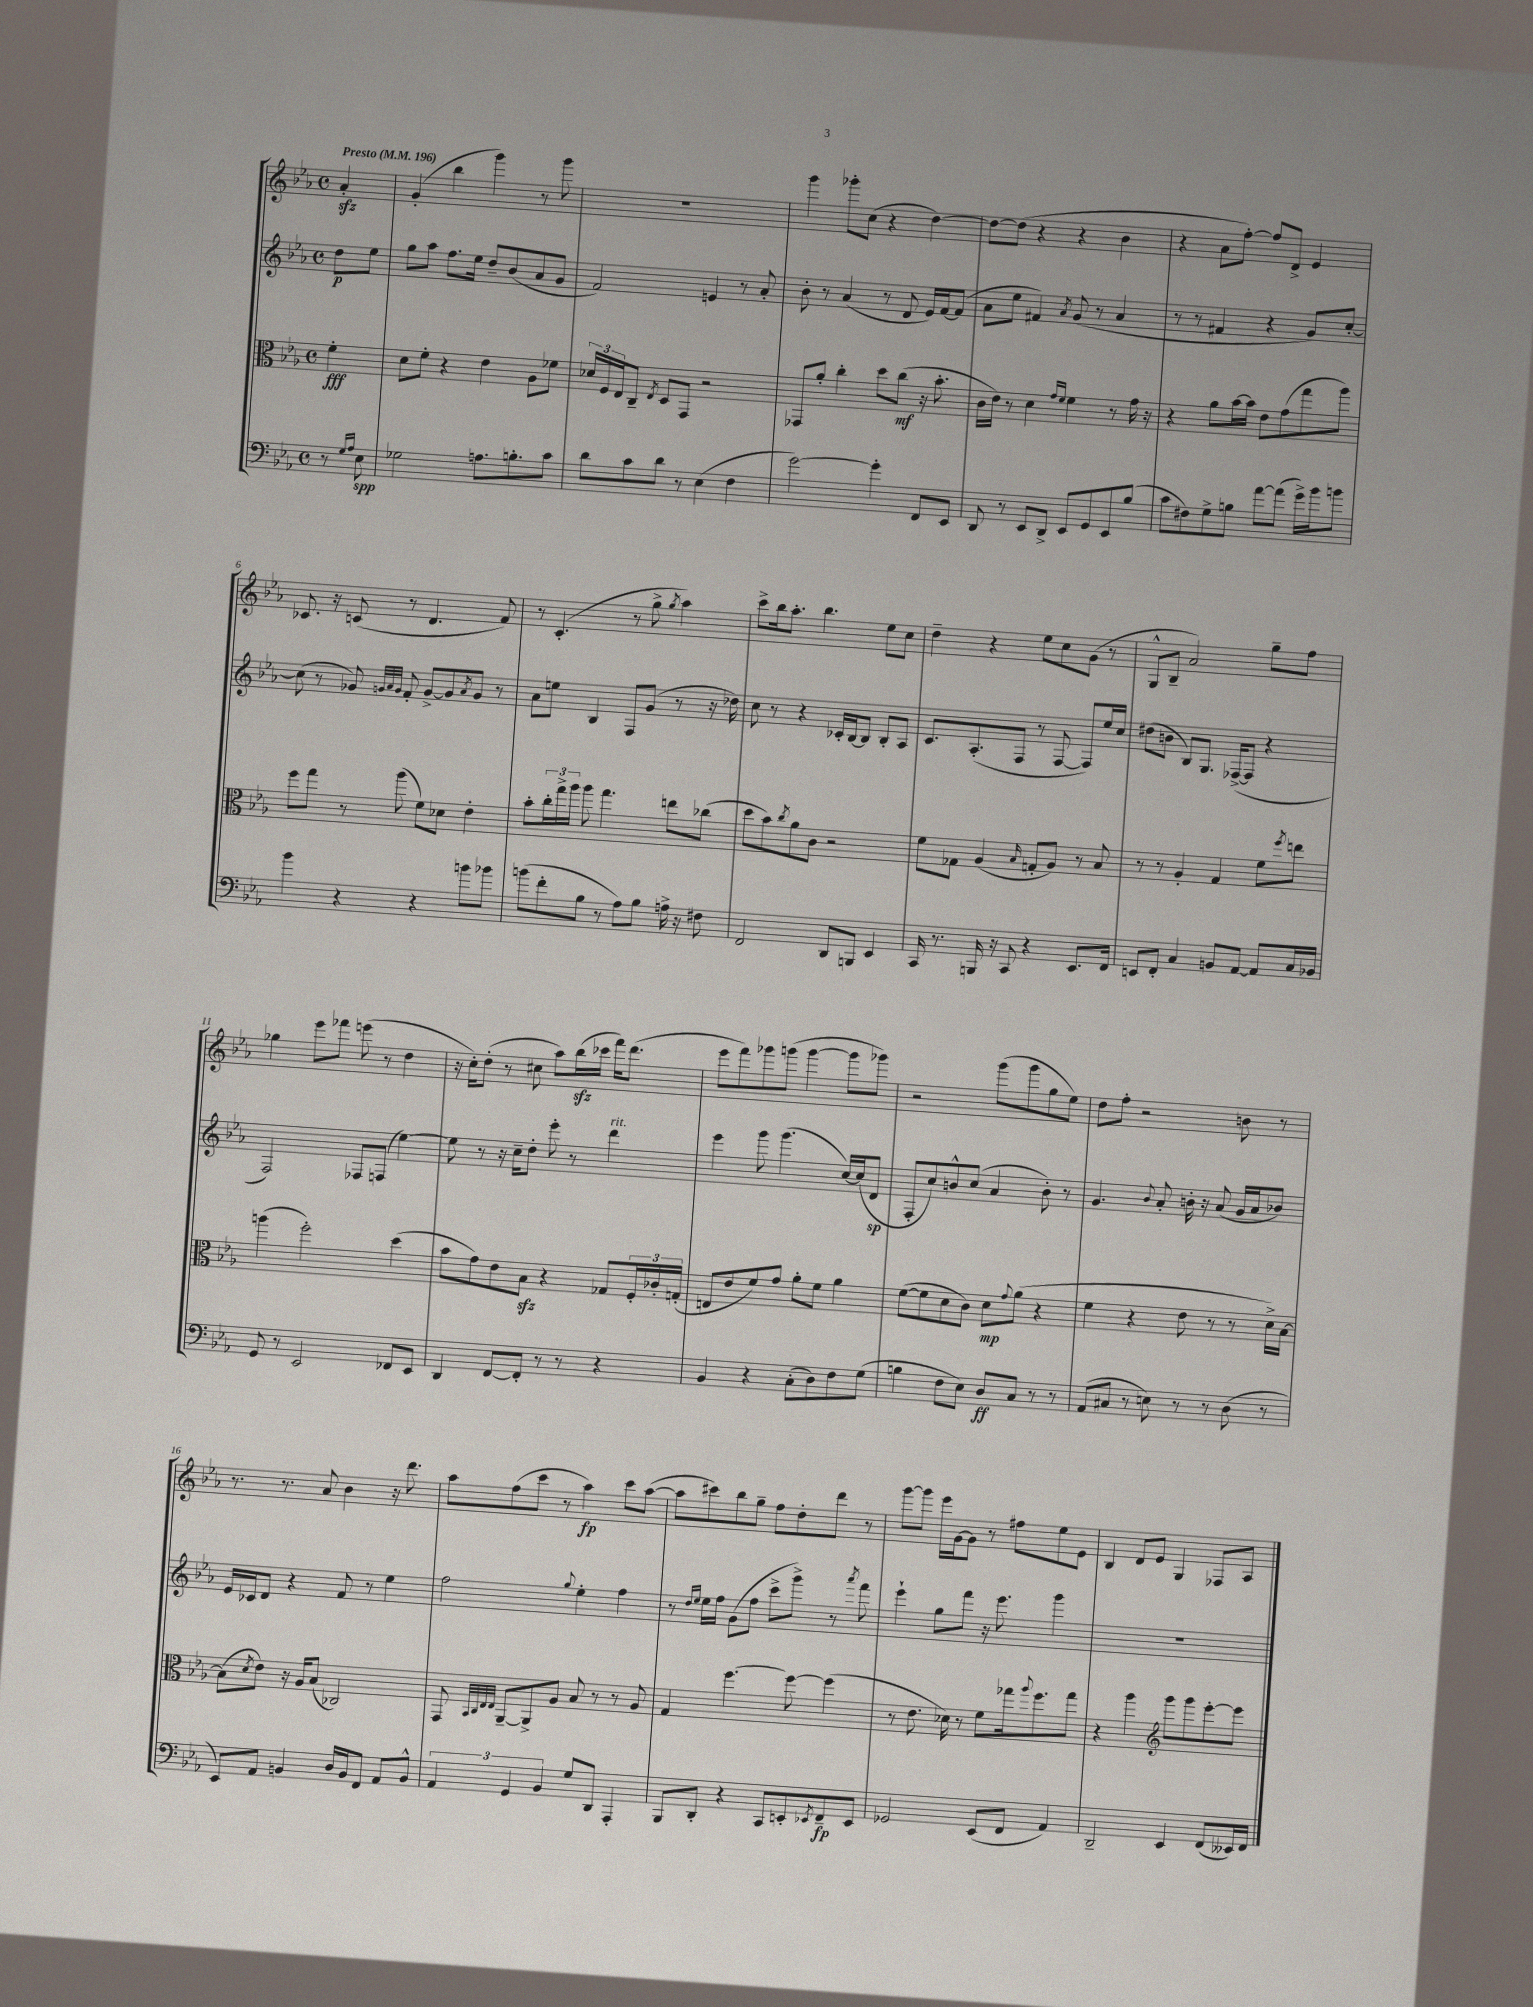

**kern	**dynam	**kern	**dynam	**kern	**dynam	**kern	**dynam
*part4	*part4	*part3	*part3	*part2	*part2	*part1	*part1
*staff4	*staff4	*staff3	*staff3	*staff2	*staff2	*staff1	*staff1
*clefF4	*	*clefC3	*	*clefG2	*	*clefG2	*
*k[b-e-a-]	*	*k[b-e-a-]	*	*k[b-e-a-]	*	*k[b-e-a-]	*
*M4/4	*	*M4/4	*	*M4/4	*	*M4/4	*
*met(c)	*	*met(c)	*	*met(c)	*	*met(c)	*
*MM196	*	*MM196	*	*MM196	*	*MM196	*
=	=	=	=	=	=	=	=
!	!	!	!	!	!	!LO:TX:a:B:t=Presto	!
8r	.	4f'\	fff	8dd\L	p	4a-zz'/	.
16qqG/LL	.	.	.	.	.	.	.
16qqA-/JJ	.	.	.	.	.	.	.
8E-\	spp	.	.	8ee-\J	.	.	.
=1	=1	=1	=1	=1	=1	=1	=1
2G-X\	.	8d\L	.	8gg\L	.	(4g'/	.
.	.	8f'\J	.	8aa-\J	.	.	.
.	.	4r	.	8.ff\L	.	4bb-\	.
.	.	.	.	16ee-\Jk	.	.	.
8.An\L	.	4e-\	.	8dd~/L	.	4ggg\)	.
.	.	.	.	(8b-/	.	.	.
8.Bn'\	.	.	.	.	.	.	.
.	.	8A-\L	.	8a-/	.	8r	.
8c\J	.	8f-X\J	.	8g/J	.	8ggg\	.
=2	=2	=2	=2	=2	=2	=2	=2
8d\L	.	24d-X/LL	.	2f/)	.	1r	.
.	.	24F/	.	.	.	.	.
.	.	24E-/J	.	.	.	.	.
8c\	.	8C~/J	.	.	.	.	.
.	.	8qE-/	.	.	.	.	.
8d\J	.	8D/L	.	.	.	.	.
8r	.	8GG/J	.	.	.	.	.
(4E-\	.	2r	.	4en/	.	.	.
4F\	.	.	.	8r	.	.	.
.	.	.	.	8a-'/	.	.	.
=3	=3	=3	=3	=3	=3	=3	=3
[2g\)	.	8GG-X/L	.	8b-'\	.	4ggg\	.
.	.	8a-'/J	.	8r	.	.	.
.	.	4cc'\	.	(4a-/	.	8ggg-X'\L	.
.	.	.	.	.	.	(8cc\J	.
4g'\]	.	8dd\L	.	8r	.	4r	.
.	.	(8cc\J	mf	8d/	.	.	.
8FF/L	.	16r	.	16e-/LL)	.	[4dd\)	.
.	.	8.b-'\	.	[16f/J	.	.	.
8EE-/J	.	.	.	(8f/J]	.	.	.
=4	=4	=4	=4	=4	=4	=4	=4
8DD/	.	16c\LL	.	8a-\L	.	8dd\L_	.
.	.	16e-\JJ)	.	.	.	.	.
8r	.	8r	.	8ee-\J	.	(8dd\J]	.
8EE-/L	.	4d\	.	4f#X/)	.	4r	.
8DD^/J	.	.	.	.	.	.	.
.	.	16qqg/LL	.	.	.	.	.
.	.	16qqf/JJ	.	8qa-/	.	.	.
8EE-/L	.	4f\	.	(8g/	.	4r	.
8GG/	.	.	.	8r	.	.	.
8EE-/	.	8r	.	4a-/	.	4b-\	.
(8B-/J	.	16g\	.	.	.	.	.
.	.	16r	.	.	.	.	.
=5	=5	=5	=5	=5	=5	=5	=5
8c\L	.	4r	.	8r	.	4r	.
8F#X\)	.	.	.	8r	.	.	.
8G^\	.	8a-\L	.	4f#X/	.	8a-\L	.
8Bn\J	.	[16b-\L	.	.	.	[8ff'\J)	.
.	.	16b-\JJ]	.	.	.	.	.
[8a-\L	.	8e-\L	.	4r	.	8ff/L]	.
(8a-\J]	.	(8g\	.	.	.	8d^/J	.
16g^\LL)	.	8gg\	.	8g/L)	.	4e-/	.
16b-\J	.	.	.	.	.	.	.
8bn\J	.	8aa-\J)	.	[8cc'/J	.	.	.
!!LO:LB:g=z
=6	=6	=6	=6	=6	=6	=6	=6
4b-\	.	8ff\L	.	(8cc\]	.	8.c-X/	.
.	.	8gg\J	.	8r	.	.	.
.	.	.	.	.	.	16r	.
4r	.	8r	.	8g-X/)	.	(8cn/	.
.	.	.	.	32qqgn/LLL	.	.	.
.	.	.	.	32qqa-/	.	.	.
.	.	.	.	32qqg/JJJ	.	.	.
.	.	(8aa-\	.	8f'/	.	8r	.
4r	.	8f\L)	.	[8g^/L	.	4.d/	.
.	.	8d-X\J	.	8g/]	.	.	.
.	.	.	.	8qa-/	.	.	.
8bn\L	.	4e-'\	.	8g/J	.	.	.
8b-X\J	.	.	.	8r	.	8f/)	.
=7	=7	=7	=7	=7	=7	=7	=7
(8bn\L	.	8b-'\L	.	8a-\L	.	8r	.
8f'\	.	24cc'\L	.	8een\J	.	(4.c'/	.
.	.	24gg^\	.	.	.	.	.
.	.	24aa-\JJ	.	.	.	.	.
8B-\J	.	8aa-\	.	4B-/	.	.	.
8r	.	4.gg\	.	.	.	.	.
8A-\L)	.	.	.	8F/L	.	8r	.
8B-\J	.	.	.	(8g/J	.	8gg^\	.
.	.	.	.	.	.	8qgg/	.
16An^\	.	8een\L	.	8r	.	4aa-\)	.
16r	.	.	.	.	.	.	.
8F#X\	.	(8cc-X\J	.	16r	.	.	.
.	.	.	.	16dd-X\)	.	.	.
=8	=8	=8	=8	=8	=8	=8	=8
2FF/	.	8dd\L	.	8cc\	.	8ccc^\L	.
.	.	8b-\)	.	8r	.	16bb-\k	.
.	.	.	.	.	.	8.aa-'\J	.
.	.	8qcc/	.	.	.	.	.
.	.	8a-\	.	4r	.	.	.
.	.	8c\J	.	.	.	4.bb-\	.
8DD/L	.	2r	.	16c-X'/LL	.	.	.
.	.	.	.	[16B-/J	.	.	.
8BBBn/J	.	.	.	8B-/J]	.	.	.
4EE-/	.	.	.	8B-'/L	.	8ee-\L	.
.	.	.	.	8A-/J	.	8cc\J	.
=9	=9	=9	=9	=9	=9	=9	=9
16CC/	.	8f\L	.	8.c/L	.	4dd~\	.
8.r	.	.	.	.	.	.	.
.	.	8G-X\J	.	.	.	.	.
.	.	.	.	(8.A-'/	.	.	.
16BBBn/	.	(4A-/	.	.	.	4r	.
16r	.	.	.	.	.	.	.
8CC/	.	.	.	8F/J	.	.	.
.	.	16qqB-/	.	.	.	.	.
4r	.	8Gn'/L	.	8r	.	8ee-\L	.
.	.	8A-/J)	.	[8F/	.	8cc\	.
8.EE-/L	.	8r	.	8F/L])	.	(8g\J	.
.	.	8B-/	.	16ee-/L	.	8r	.
16FF/Jk	.	.	.	16cc/JJ	.	.	.
=10	=10	=10	=10	=10	=10	=10	=10
8EEn/L	.	8r	.	(8dd#X\L	.	8G^^/L	.
8FF'/J	.	8r	.	8bn\J	.	8B-~/J	.
4C/	.	4A-'/	.	8B-/L)	.	2a-/)	.
.	.	.	.	8.G/J	.	.	.
8BBn/L	.	4G/	.	.	.	.	.
.	.	.	.	([16F-X^/KL	.	.	.
[8AA-/J	.	.	.	8F-/J]	.	.	.
8AA-/L]	.	8f\L	.	4r	.	8gg~\L	.
.	.	8qff/	.	.	.	.	.
16C/L	.	8een\J	.	.	.	8ff\J	.
16BB-X/JJ	.	.	.	.	.	.	.
!!LO:LB:g=z
=11	=11	=11	=11	=11	=11	=11	=11
8GG/	.	(4aan\	.	2F/)	.	4gg-X\	.
8r	.	.	.	.	.	.	.
2EE-/	.	2ff'\)	.	.	.	8eee-\L	.
.	.	.	.	.	.	8fff-X\J	.
.	.	.	.	8F-X/L	.	(8eeen\	.
.	.	.	.	(8Fn/J	.	8r	.
8FF-X/L	.	(4dd\	.	[4ee-\)	.	4dd\	.
8EE-/J	.	.	.	.	.	.	.
=12	=12	=12	=12	=12	=12	=12	=12
4DD/	.	8b-\L	.	8ee-\]	.	16r	.
.	.	.	.	.	.	16cc'\KL)	.
.	.	8g\)	.	8r	.	(8dd'\J	.
[8FF/L	.	8e-\	.	16r	.	8r	.
.	.	.	.	16cc~\KL	.	.	.
8FF'/J]	.	8B-zz\J	.	8dd'\J	.	8cc#X\	.
8r	.	4r	.	8eee-'\	.	8aa-\L)	.
8r	.	.	.	8r	.	(16bb-zz\L	.
.	.	.	.	.	.	16ccc-X\JJ	.
!	!	!	!	!LO:TX:a:i:t=rit.	!	!	!
4r	.	8G-X/L	.	4ddd\	.	16fff\KL)	.
.	.	.	.	.	.	(8.ddd\J	.
.	.	24F'/L	.	.	.	.	.
.	.	24c-X'/	.	.	.	.	.
.	.	(24Gn'/JJ	.	.	.	.	.
=13	=13	=13	=13	=13	=13	=13	=13
4BB-/	.	8En/L	.	4eee-\	.	8eee-\L	.
.	.	8e-/	.	.	.	8fff\)	.
4r	.	8f/)	.	8ggg\	.	8ggg-X\	.
.	.	8g/J	.	(4.ggg\	.	(8gggn\J	.
(8C'\L	.	8a-'\L	.	.	.	[4ggg\	.
8D\)	.	8f\J	.	.	.	.	.
8F\	.	4a-\	.	[16cc/LL)	.	8ggg\L]	.
.	.	.	.	(16cc/J]	.	.	.
(8G\J	.	.	.	8d/J	sp	8ggg-X\J)	.
=14	=14	=14	=14	=14	=14	=14	=14
4Bn\	.	([8f\L	.	8F'/L	.	2r	.
.	.	8f\]	.	8cc/)	.	.	.
8F\L	.	8d\	.	8bn^^/	.	.	.
8E-\J)	.	8c\J)	.	(8cc/J	.	.	.
8D/L	ff	8d\L	mp	4a-/	.	(8ggg\L	.
.	.	8qqg/	.	.	.	.	.
8C/J	.	(8a-\J	.	.	.	8ggg\	.
8r	.	4r	.	8b'\)	.	8gg\	.
8r	.	.	.	8r	.	8ee-\J)	.
=15	=15	=15	=15	=15	=15	=15	=15
(8AA-/L	.	4f\	.	4.g/	.	8dd\L	.
8C#X/J	.	.	.	.	.	8ff'\J	.
8r	.	4r	.	.	.	2r	.
.	.	.	.	8qqb-/	.	.	.
8En\)	.	.	.	8a-'/	.	.	.
8r	.	8e-\	.	16bn'\	.	.	.
.	.	.	.	16r	.	.	.
8r	.	8r	.	(8a-/	.	.	.
(8D\	.	8r	.	16g/LL	.	8bn\	.
.	.	.	.	16a-/J	.	.	.
8r	.	16d^\LL)	.	8b-X/J)	.	8r	.
.	.	[16B-\JJ	.	.	.	.	.
!!LO:LB:g=z
=16	=16	=16	=16	=16	=16	=16	=16
8EE-/L)	.	(8B-\L]	.	16e-/LL	.	8.r	.
.	.	.	.	16c-X/J	.	.	.
.	.	8qd/	.	.	.	.	.
8AA-/J	.	8e-\J)	.	8d/J	.	.	.
.	.	.	.	.	.	8.r	.
4BBn/	.	16r	.	4r	.	.	.
.	.	16A-/KL	.	.	.	.	.
.	.	(8B-/J	.	.	.	8a-/	.
16D/LL	.	2C-X/)	.	8f/	.	4b-\	.
16BB/J	.	.	.	.	.	.	.
8FF/J	.	.	.	8r	.	.	.
8AA-/L	.	.	.	4ee-\	.	16r	.
.	.	.	.	.	.	8.ddd\	.
8BB^^/J	.	.	.	.	.	.	.
=17	=17	=17	=17	=17	=17	=17	=17
6AA-/	.	8GG/	.	2ff\	.	8aa-\L	.
.	.	32qqBB-/LLL	.	.	.	.	.
.	.	32qqC/	.	.	.	.	.
.	.	32qqE-/	.	.	.	.	.
.	.	32qqE-/JJJ	.	.	.	.	.
.	.	[8AA-~/L	.	.	.	(8ff\	.
6GG/	.	.	.	.	.	.	.
.	.	8AA-^/]	.	.	.	8ccc\J	.
6BB-/	.	.	.	.	.	.	.
.	.	8A-/J	.	.	.	8r	.
.	.	.	.	8qqgg/	.	.	.
8G/L	.	8B-/	.	4ee-'\	.	4aa-\)	fp
8DD/J	.	8r	.	.	.	.	.
4AAA-'/	.	8r	.	4ff\	.	8ccc\L	.
.	.	8A-/	.	.	.	([8aa-\J	.
=18	=18	=18	=18	=18	=18	=18	=18
8BBB-/L	.	4G/	.	8r	.	8aa-\L]	.
.	.	.	.	16qqdd/LL	.	.	.
.	.	.	.	16qqee-/JJ	.	.	.
8DD'/J	.	.	.	16ee-\LL	.	8ccc#X\)	.
.	.	.	.	16ff\JJ	.	.	.
4r	.	[4.ff\	.	(8g\L	.	8bb-\	.
.	.	.	.	8ff\J	.	8gg~\J	.
8CC/L	.	.	.	8ccc^\L	.	8ff\L	.
8EEn'/	.	8ff\_	.	8ggg^\J)	.	8dd'\	.
8qEE-X/	.	.	.	.	.	.	.
8FF~/	fp	(4ff\]	.	8r	.	8ddd\J	.
.	.	.	.	8qaaa-/	.	.	.
8EE-/J	.	.	.	8fff\	.	8r	.
=19	=19	=19	=19	=19	=19	=19	=19
2GG-X/	.	8r	.	4eee-`\	.	[8ggg\L	.
.	.	8.e-\	.	.	.	8ggg\J]	.
.	.	.	.	8gg\L	.	16eee-\LL	.
.	.	16d-X\)	.	.	.	[16g\J	.
.	.	8r	.	8fff\J	.	8g\J]	.
(8EE-/L	.	8f\L	.	16r	.	8r	.
.	.	.	.	8.eee-\	.	.	.
8FF/J	.	16gg-X\k	.	.	.	8ff#X\L	.
.	.	8qqaa-/	.	.	.	.	.
.	.	8.ff\	.	.	.	.	.
4AA-/)	.	.	.	4ggg\	.	8ee-\	.
.	.	8gg-\J	.	.	.	8e-\J	.
=20	=20	=20	=20	=20	=20	=20	=20
2DD~/	.	4r	.	1r	.	4B-/	.
.	.	4aa-\	.	.	.	8d/L	.
.	.	.	.	.	.	8e-/J	.
*	*	*clefG2	*	*	*	*	*
4EE-/	.	8ggg\L	.	.	.	4G/	.
.	.	8ggg\	.	.	.	.	.
(8FF/L	.	[8eee-'\	.	.	.	8F-X/L	.
16EE--X/L)	.	8eee-\J]	.	.	.	8A-/J	.
16FF/JJ	.	.	.	.	.	.	.
==	==	==	==	==	==	==	==
*-	*-	*-	*-	*-	*-	*-	*-
